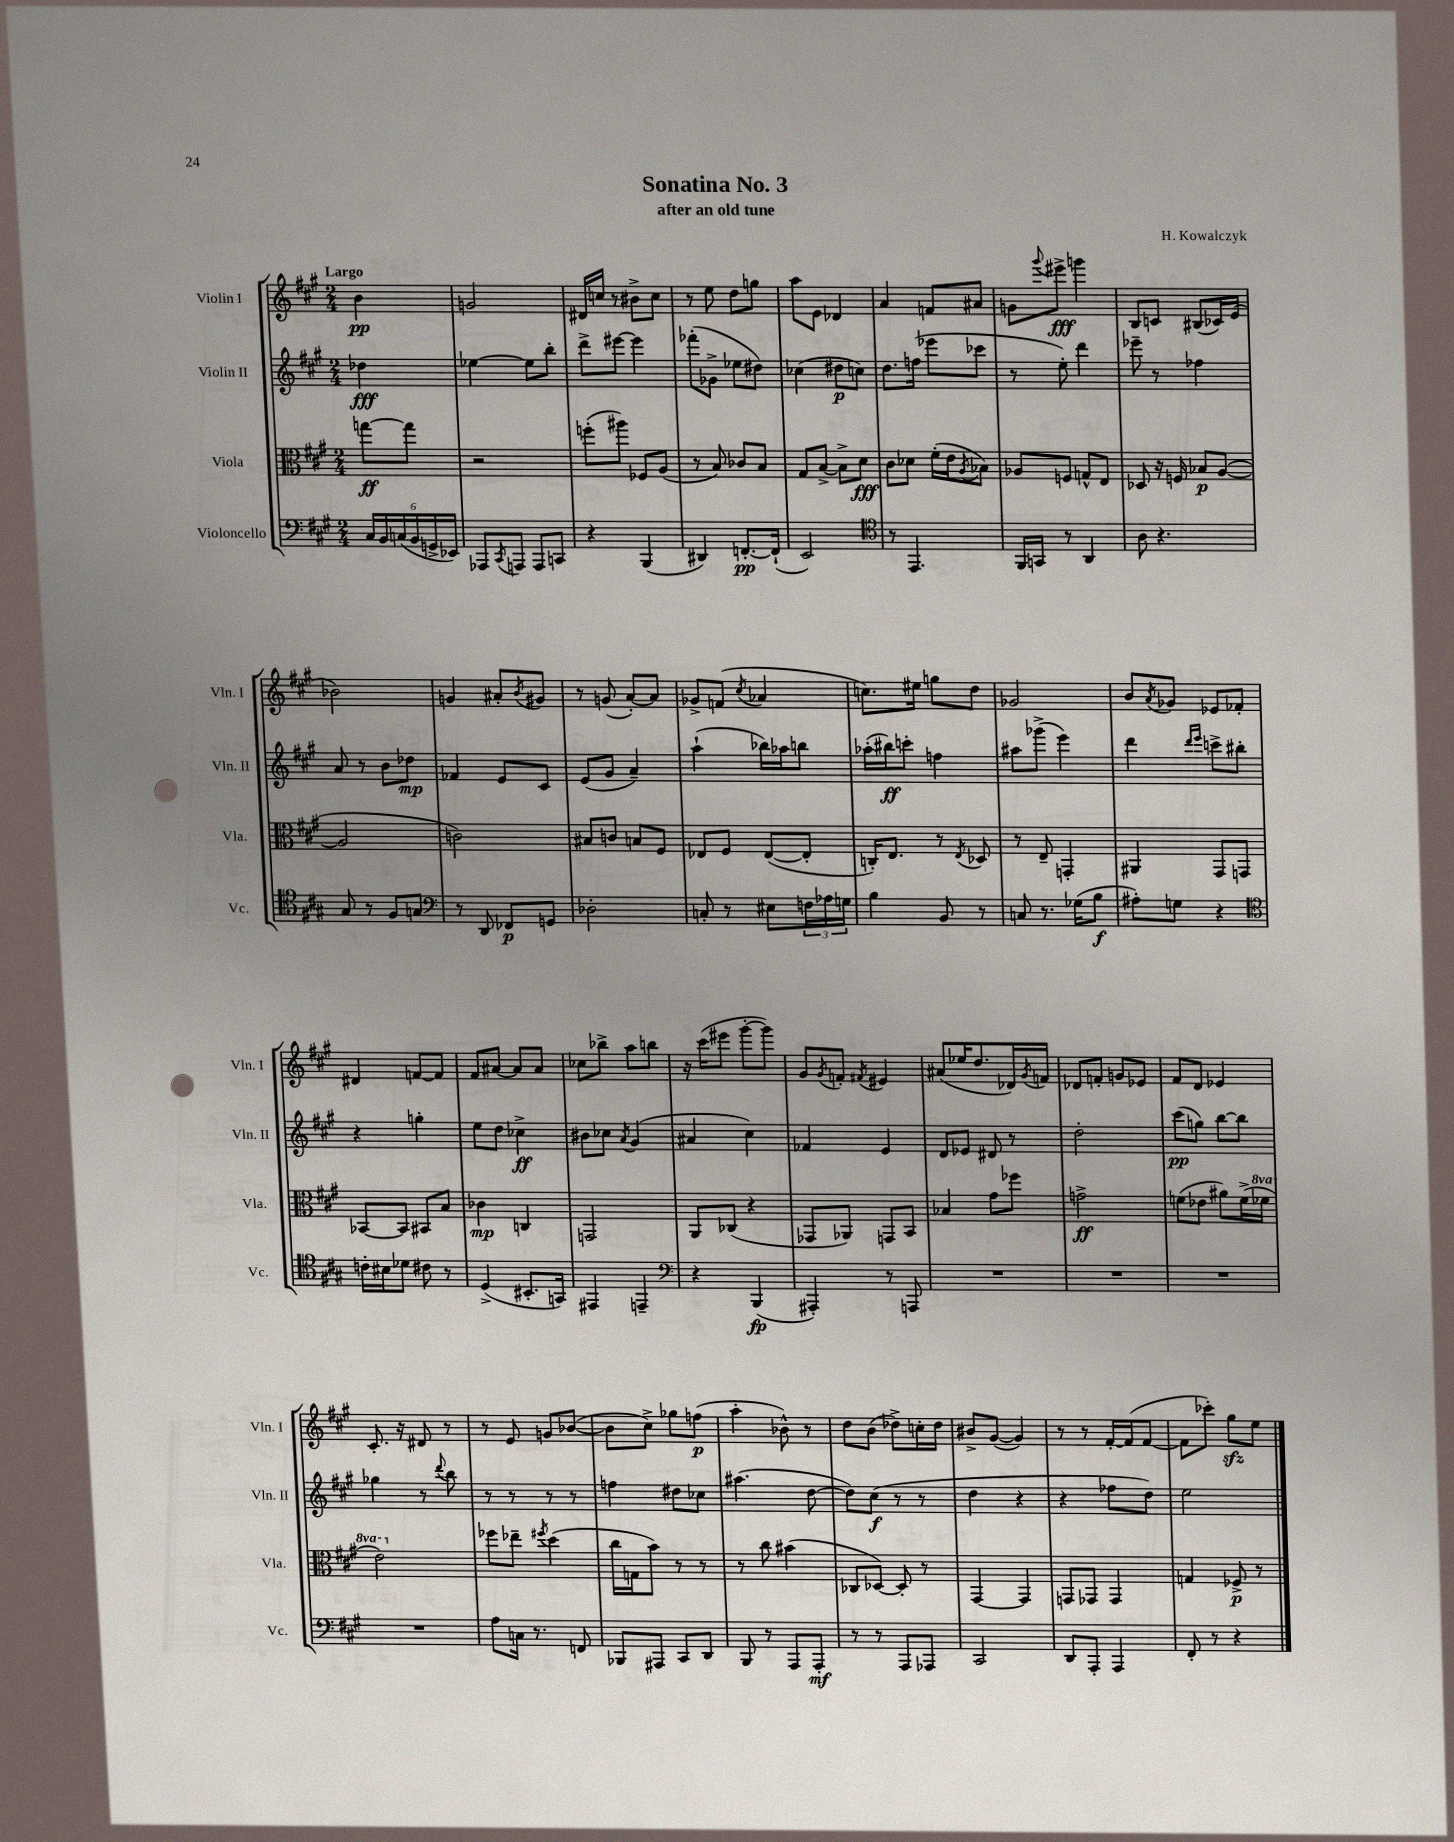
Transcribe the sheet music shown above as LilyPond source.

\header { title = "Sonatina No. 3" composer = "H. Kowalczyk" subtitle = "after an old tune" }
<<
\new StaffGroup <<
\new Staff = "s0" \with { instrumentName = "Violin I" shortInstrumentName = "Vln. I" } {
    \clef treble \key a \major \numericTimeSignature \time 2/4 \partial 4 \tempo "Largo"
    b'4\pp |
    g'2 |
    dis'16 c''16 r8 bis'8-> c''8 |
    r8 e''8 d''8 g''8 |
    a''8 e'8 des'4 |
    a'4 f'8 ais'8 |
    g'8 \appoggiatura { gis'''8 } eis'''8->\fff g'''4 |
    b8 c'8 bis8( ces'16) e'16( |
    bes'2) |
    g'4 ais'8-. \acciaccatura { b'8 } gis'8 |
    r8 g'8( a'8~-.) a'8 |
    ges'8-> f'8( \acciaccatura { cis''8 } aes'4 |
    c''8.) eis''16 g''8 d''8 |
    ges'2 |
    b'8 \acciaccatura { a'8 } ges'8 ees'8 fes'8-. |
    dis'4 f'8~ f'8 |
    fis'8 ais'8~ ais'8 ais'8 |
    ces''8 bes''8-> a''8 b''8 |
    r16 cis'''16( eis'''8 gis'''8~-. gis'''8) |
    gis'8 \acciaccatura { gis'8 } f'8-. \acciaccatura { fis'8 } eis'4 |
    ais'8( ees''16 d''8. des'16) \acciaccatura { gis'8 } f'16 |
    des'8 f'8-. g'8 ees'8 |
    fis'8 d'8 ees'4 |
    cis'8.-. r16 dis'8 r8 |
    r8 e'8 g'8 bes'8~( |
    bes'8 cis''8->) ges''8 f''8\p( |
    a''4-. bes'8-^) r8 |
    d''8 b'8( des''8->) c''16-. des''16 |
    bis'8-> gis'8~( gis'4) |
    r8 r8 fis'16~-. fis'16( fis'8~ |
    fis'8 ces'''8-.) gis''8\sfz e''8 \bar "|." |
}
\new Staff = "s1" \with { instrumentName = "Violin II" shortInstrumentName = "Vln. II" } {
    \clef treble \key a \major \numericTimeSignature \time 2/4 \partial 4
    des''4\fff |
    ees''4~ ees''8 b''8-. |
    d'''8-> eis'''8~ eis'''4 |
    fes'''8-.( ges'8-> ees''8 dis''8) |
    ces''4( dis''8\p c''8) |
    d''8. f''16( ees'''8 ces'''8 |
    r8 e''8-.) d'''4 |
    ees'''8-- r8 fes''4 |
    a'8 r8 b'8 des''8\mp |
    fes'4 e'8 cis'8 |
    e'8( gis'8 a'4--) |
    a''4-!( bes''16) aes''16 b''8 |
    aes''16-.( bis''16\ff) c'''8-. f''4 |
    ais''8 ges'''8->( e'''4) |
    d'''4 \grace { d'''16 e'''16 } c'''8-> bis''8-. |
    r4 g''4-. |
    e''8 d''8 ces''4->\ff |
    bis'8 ces''8 \acciaccatura { a'8 } gis'4( |
    ais'4 cis''4) |
    fes'4 e'4 |
    d'8 ees'8 dis'8 r8 |
    d''2-. |
    cis'''8\pp( g''8) b''8~ b''8 |
    ges''4 r8 \appoggiatura { d'''8 } b''8 |
    r8 r8 r8 r8 |
    f''4 dis''8 ces''8 |
    ais''4.( d''8~ |
    d''8) cis''8\f( r8 r8 |
    d''4 r4 |
    r4 fes''8 d''8) |
    e''2 \bar "|." |
}
\new Staff = "s2" \with { instrumentName = "Viola" shortInstrumentName = "Vla." } {
    \clef alto \key a \major \numericTimeSignature \time 2/4 \set Staff.ottavationMarkups = #ottavation-simple-ordinals \partial 4
    g''8~\ff g''8 |
    r2 |
    f''8-.( ais''8) fes8 a8( |
    r8 b8) ces'8 b8 |
    gis8 b8~-> b8-> d'8\fff |
    cis'8 des'8 fis'16-.( e'16 \acciaccatura { a8 } bes8) |
    aes8 f8 g8-^ e8 |
    des8 r16 f16 bes8\p a8~( |
    a2 |
    c'2) |
    bis8 c'8 b8 fis8 |
    ees8 fis8 ees8~( ees8-. |
    c16-.) e8. r8 \acciaccatura { e8 } des8 |
    r8 e8-- g,4-. |
    ais,4 gis,8 g,8 |
    bes,8~ bes,8 bis,8 b8 |
    ces'4\mp c4 |
    g,2 |
    a,8 ces8( r4 |
    ges,8 aes,8) g,8 b,8 |
    bes4 gis'8 fes''8 |
    g'2->\ff |
    f'8( ees'8 ais'8) f'16->( \ottava #1 fes''16 |
    e''2) \ottava #0 |
    fes''8 ees''8-- \acciaccatura { fis''8 } d''4( |
    cis''16 g16 b'8) r8 r8 |
    r8 cis''8 bis'4( |
    ces8 des8~) des8-. r8 |
    gis,4~ gis,4 |
    g,8 ges,8 ges,4 |
    g4 fes8->\p r8 \bar "|." |
}
\new Staff = "s3" \with { instrumentName = "Violoncello" shortInstrumentName = "Vc." } {
    \clef bass \key a \major \numericTimeSignature \time 2/4 \partial 4
    \tuplet 6/4 { cis16 b,16 c16( b,16 g,16-> ees,16) } |
    aes,,8 \acciaccatura { cis,8 } a,,8 a,,8 c,8 |
    r4 b,,4( |
    dis,4) f,8.~-.\pp f,16-!( |
    e,2) |
    \clef tenor r8 e,4. |
    fis,16 g,16 r8 a,4 |
    a8 r4. |
    gis8 r8 fis8 g8 |
    \clef bass r8 d,8 fes,8\p g,8 |
    des2-. |
    c8-. r8 eis8 \tuplet 3/2 { f16 aes16 g16 } |
    b4 b,8 r8 |
    c8 r8. ges16( b8\f |
    ais8-.) g8 r4 |
    \clef tenor c'16-. bis16 des'8 cis'8 r8 |
    d4->( bis,8.-. g,16) |
    eis,4 e,4-- |
    \clef bass r4 b,,4\fp( |
    ais,,4-.) r8 a,,8 |
    R2 |
    R2 |
    R2 |
    R2 |
    a8 c16 r8. f,8 |
    bes,,8 ais,,8 cis,8 d,8 |
    b,,8 r8 a,,8 a,,8-.\mf |
    r8 r8 a,,8 aes,,8 |
    cis,2 |
    d,8 a,,8-. a,,4 |
    fis,8-. r8 r4 \bar "|." |
}
>>
>>
\layout { \context { \Score \remove "Bar_number_engraver" } }
